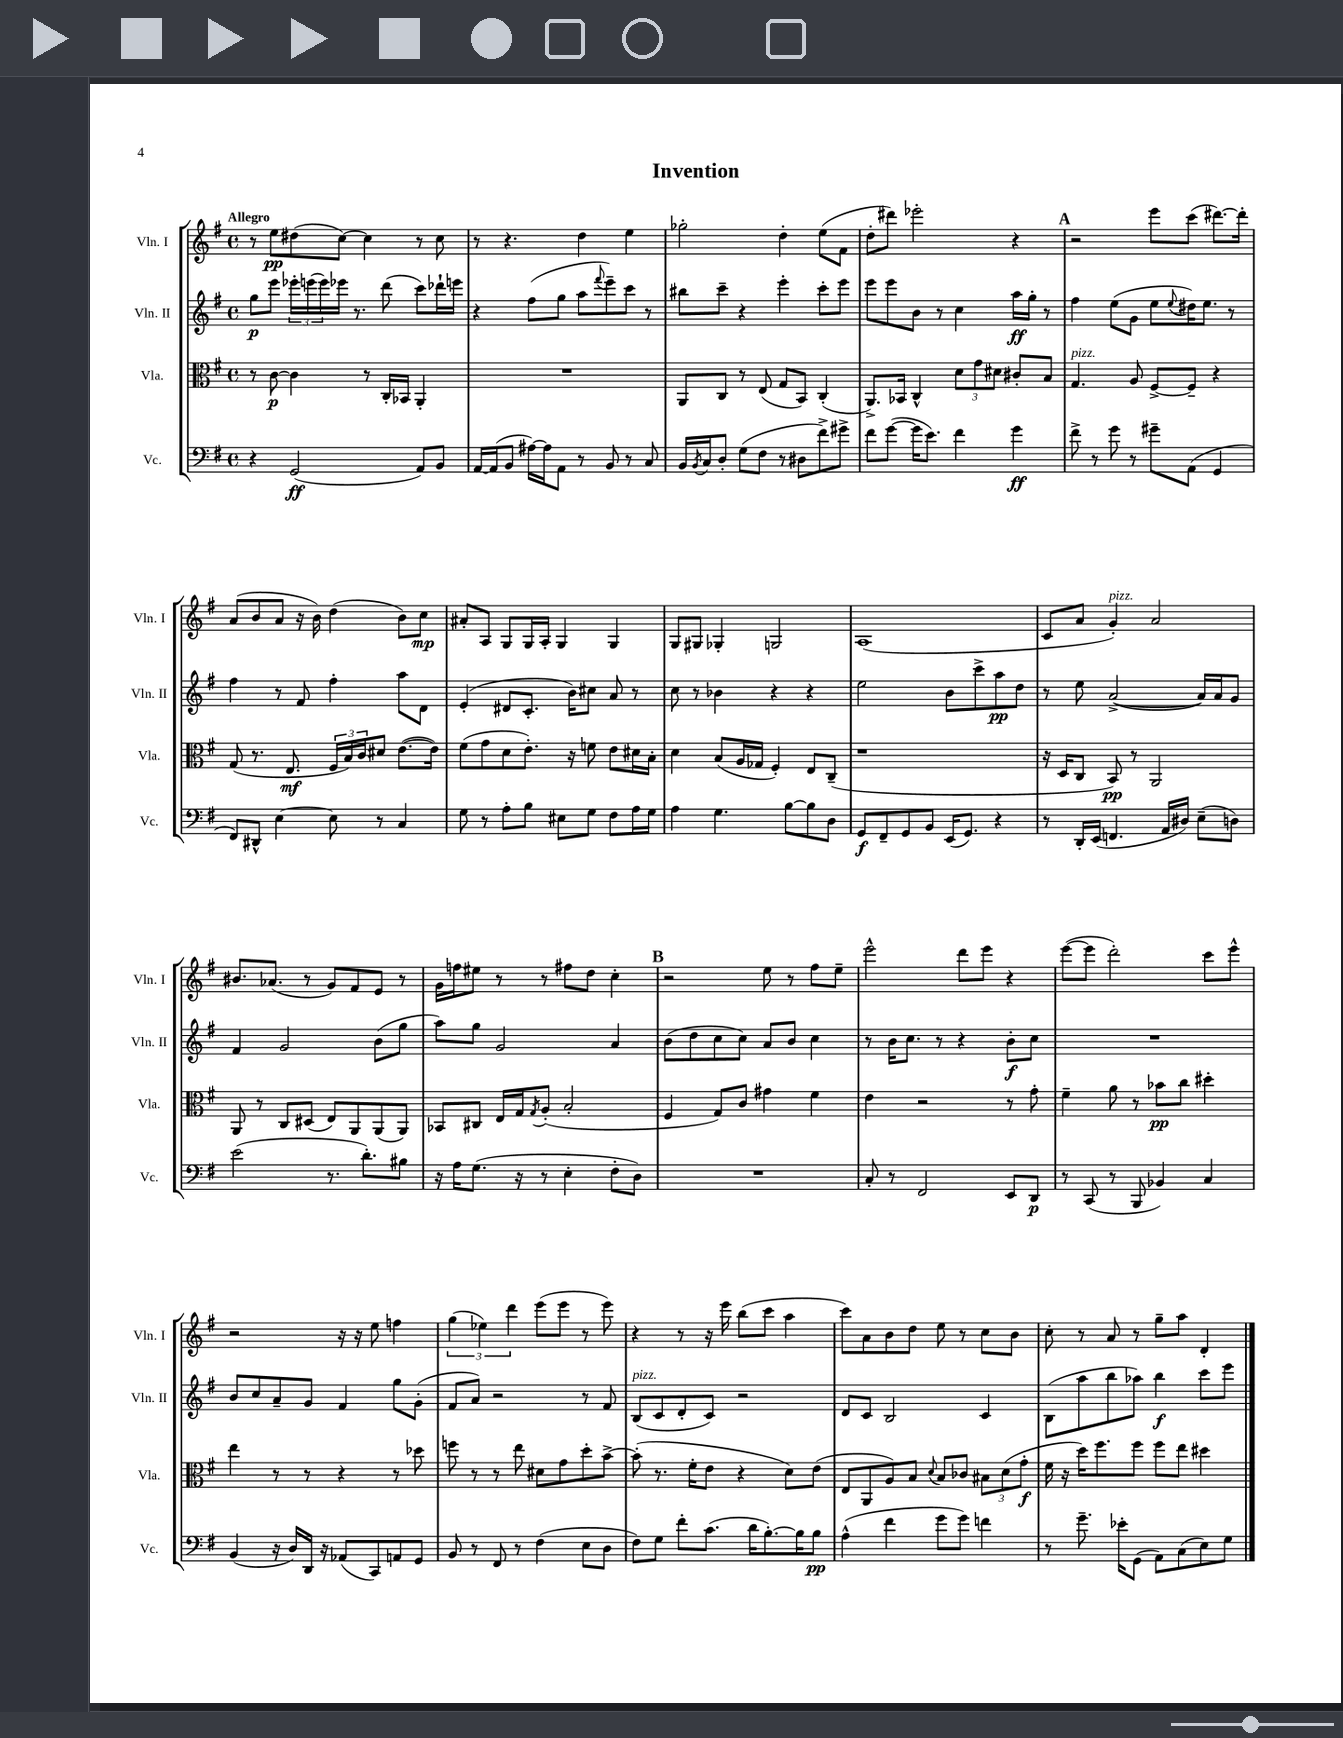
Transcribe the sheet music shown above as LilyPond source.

\header { title = "Invention" }
<<
\new StaffGroup <<
\new Staff = "s0" \with { instrumentName = "Vln. I" shortInstrumentName = "Vln. I" } {
    \clef treble \key g \major \defaultTimeSignature \time 4/4 \tempo "Allegro"
    r8 e''8\pp dis''8( c''8~) c''4 r8 c''8 |
    r8 r4. d''4 e''4 |
    ges''2-. d''4-. e''8( fis'8 |
    d''8-. dis'''8) ees'''2-. r4 |
    \mark \markup { \bold "A" } r2 e'''8 c'''8( dis'''8.~) dis'''16-. |
    a'8( b'8 a'8 r16 b'16) d''4( b'8) c''8\mp |
    ais'8-. a8 g8 g16 a16-. g4 g4 |
    g8 gis8 ges4-. g2 |
    a1( |
    c'8 a'8 g'4-.^\markup { \italic "pizz." }) a'2 |
    bis'8. aes'8.( r8 g'8) fis'8 e'8 r8 |
    g'16 f''16 eis''8 r8 r8 fis''8 d''8 c''4-. |
    \mark \markup { \bold "B" } r2 e''8 r8 fis''8 e''8-- |
    e'''2-^ d'''8 e'''8 r4 |
    e'''8~( e'''8 d'''2-.) c'''8 e'''8-^ |
    r2 r16 r16 e''8 f''4 |
    \tuplet 3/2 { g''4( ees''4) d'''4 } e'''8( e'''8 r8 e'''8) |
    r4 r8 r16 e'''16 b''8( c'''8 a''4 |
    c'''8) a'8 b'8 d''8 e''8 r8 c''8 b'8 |
    c''8-. r8 a'8 r8 g''8-- a''8 d'4-. \bar "|." |
}
\new Staff = "s1" \with { instrumentName = "Vln. II" shortInstrumentName = "Vln. II" } {
    \clef treble \key g \major \defaultTimeSignature \time 4/4
    g''8\p e'''8 \tuplet 3/2 { ees'''16-. e'''16( e'''16) } ees'''16 r8. d'''8( c'''8) des'''16-! e'''16 |
    r4 fis''8( g''8 a''8 \appoggiatura { fis'''8 } e'''8--) c'''8 r8 |
    bis''8 c'''8-- r4 e'''4-. c'''8-. e'''8 |
    e'''8 e'''8 b'8 r8 c''4 a''16\ff g''16-. r8 |
    \mark \markup { \bold "A" } fis''4 e''8( g'8 e''8 \appoggiatura { e''8 } dis''16) e''8. r8 |
    fis''4 r8 fis'8 fis''4-. a''8 d'8 |
    e'4-.( dis'8 c'8.-. b'16) cis''8 a'8 r8 |
    c''8 r8 bes'4 r4 r4 |
    e''2 b'8 c'''8-> a''8\pp d''8 |
    r8 e''8 a'2~->( a'16) a'16 g'8 |
    fis'4 g'2 b'8( g''8 |
    a''8) g''8 g'2 a'4 |
    \mark \markup { \bold "B" } b'8( d''8 c''8 c''8) a'8 b'8 c''4 |
    r8 b'16 c''8. r8 r4 b'8-.\f c''8 |
    R1 |
    b'8 c''8 a'8-- g'8 fis'4 g''8 g'8-.( |
    fis'8 a'8) r2 r8 fis'8 |
    b8^\markup { \italic "pizz." }( c'8 d'8-. c'8) r2 |
    d'8 c'8 b2 c'4 |
    b8( a''8 b''8 aes''8) b''4\f c'''8 e'''8 \bar "|." |
}
\new Staff = "s2" \with { instrumentName = "Vla." shortInstrumentName = "Vla." } {
    \clef alto \key g \major \defaultTimeSignature \time 4/4
    r8 c'8~\p c'4 r8 c16-. bes,16 a,4-. |
    R1 |
    a,8 c8 r8 e8( g8 b,8) c4-.( |
    a,8.->) bes,16 c4-^ \tuplet 3/2 { d'8 g'8 dis'8 } cis'8-. b8 |
    \mark \markup { \bold "A" } g4.^\markup { \italic "pizz." } a8 fis8~-> fis8-- r4 |
    g8( r8. e8.\mf \tuplet 3/2 { fis16 b16) c'16 } dis'8 e'8.~( e'16) |
    fis'8( g'8 d'8 e'8.-.) r16 f'8 e'8 dis'16 b16-. |
    d'4 b8( a16 ges16 fis4-.) e8 c8--( |
    r1 |
    r16 d16 c8 b,8\pp) r8 a,2 |
    a,8 r8 c8 dis8( e8) a,8 a,8( a,8) |
    bes,8 cis8 e16 g16 \acciaccatura { g8 } a8-.( b2-. |
    \mark \markup { \bold "B" } fis4 g8) c'8 gis'4 fis'4 |
    e'4 r2 r8 g'8-. |
    fis'4-- a'8 r8 bes'8\pp c''8 dis''4-. |
    e''4 r8 r8 r4 r8 des''8 |
    f''8 r8 r8 e''8 dis'8 g'8 d''8-. b'8~-> |
    b'8-.( r8. fis'16-. e'8 r4 d'8) e'8( |
    e8 a,8 a8) b8 \appoggiatura { d'8 } b8 ces'8 \tuplet 3/2 { bis8 d'8( g'8-.\f } |
    fis'16 r16 d''16) fis''8. fis''8 fis''8 e''8 dis''4 \bar "|." |
}
\new Staff = "s3" \with { instrumentName = "Vc." shortInstrumentName = "Vc." } {
    \clef bass \key g \major \defaultTimeSignature \time 4/4
    r4 g,2\ff( a,8) b,8 |
    a,16~ a,16( b,8 ais16~) ais16 a,8 r8 b,8 r8 c8 |
    b,16 \acciaccatura { b,8 } c16 d8-. g8( fis8 r8 dis8 fis'8->) gis'8-> |
    fis'8 g'8~( g'16 e'8.) fis'4 g'4\ff |
    \mark \markup { \bold "A" } fis'8-> r8 g'8 r8 gis'8-- a,8( g,4 |
    fis,8) dis,8-^ e4~ e8 r8 c4 |
    g8 r8 a8-. b8 eis8 g8 fis8 a16 g16 |
    a4 g4. b8~ b8 d8 |
    g,8\f fis,8-- g,8 b,8 e,16( g,8.) r4 |
    r8 d,16-. e,16( f,4. a,16 dis16) e8--( d8) |
    e'2( r8. d'8.-.) bis8 |
    r16 a16 g8.( r16 r8 e4-. fis8-. d8) |
    \mark \markup { \bold "B" } R1 |
    c8-. r8 fis,2 e,8 d,8\p |
    r8 c,8( r8 b,,8 bes,4) c4 |
    b,4( r16 d16) d,16 r16 aes,8( c,8) a,8 g,8 |
    b,8 r8 fis,8 r8 fis4( e8 d8 |
    fis8) g8 fis'8-. c'8.( d'16 b8.~-.) b16 b8\pp |
    a4-^( fis'4 g'8 g'8) f'4 |
    r8 g'8.-- ees'16-. g,8( a,8) c8( e8) g8 \bar "|." |
}
>>
>>
\layout { \context { \Score \remove "Bar_number_engraver" } }
